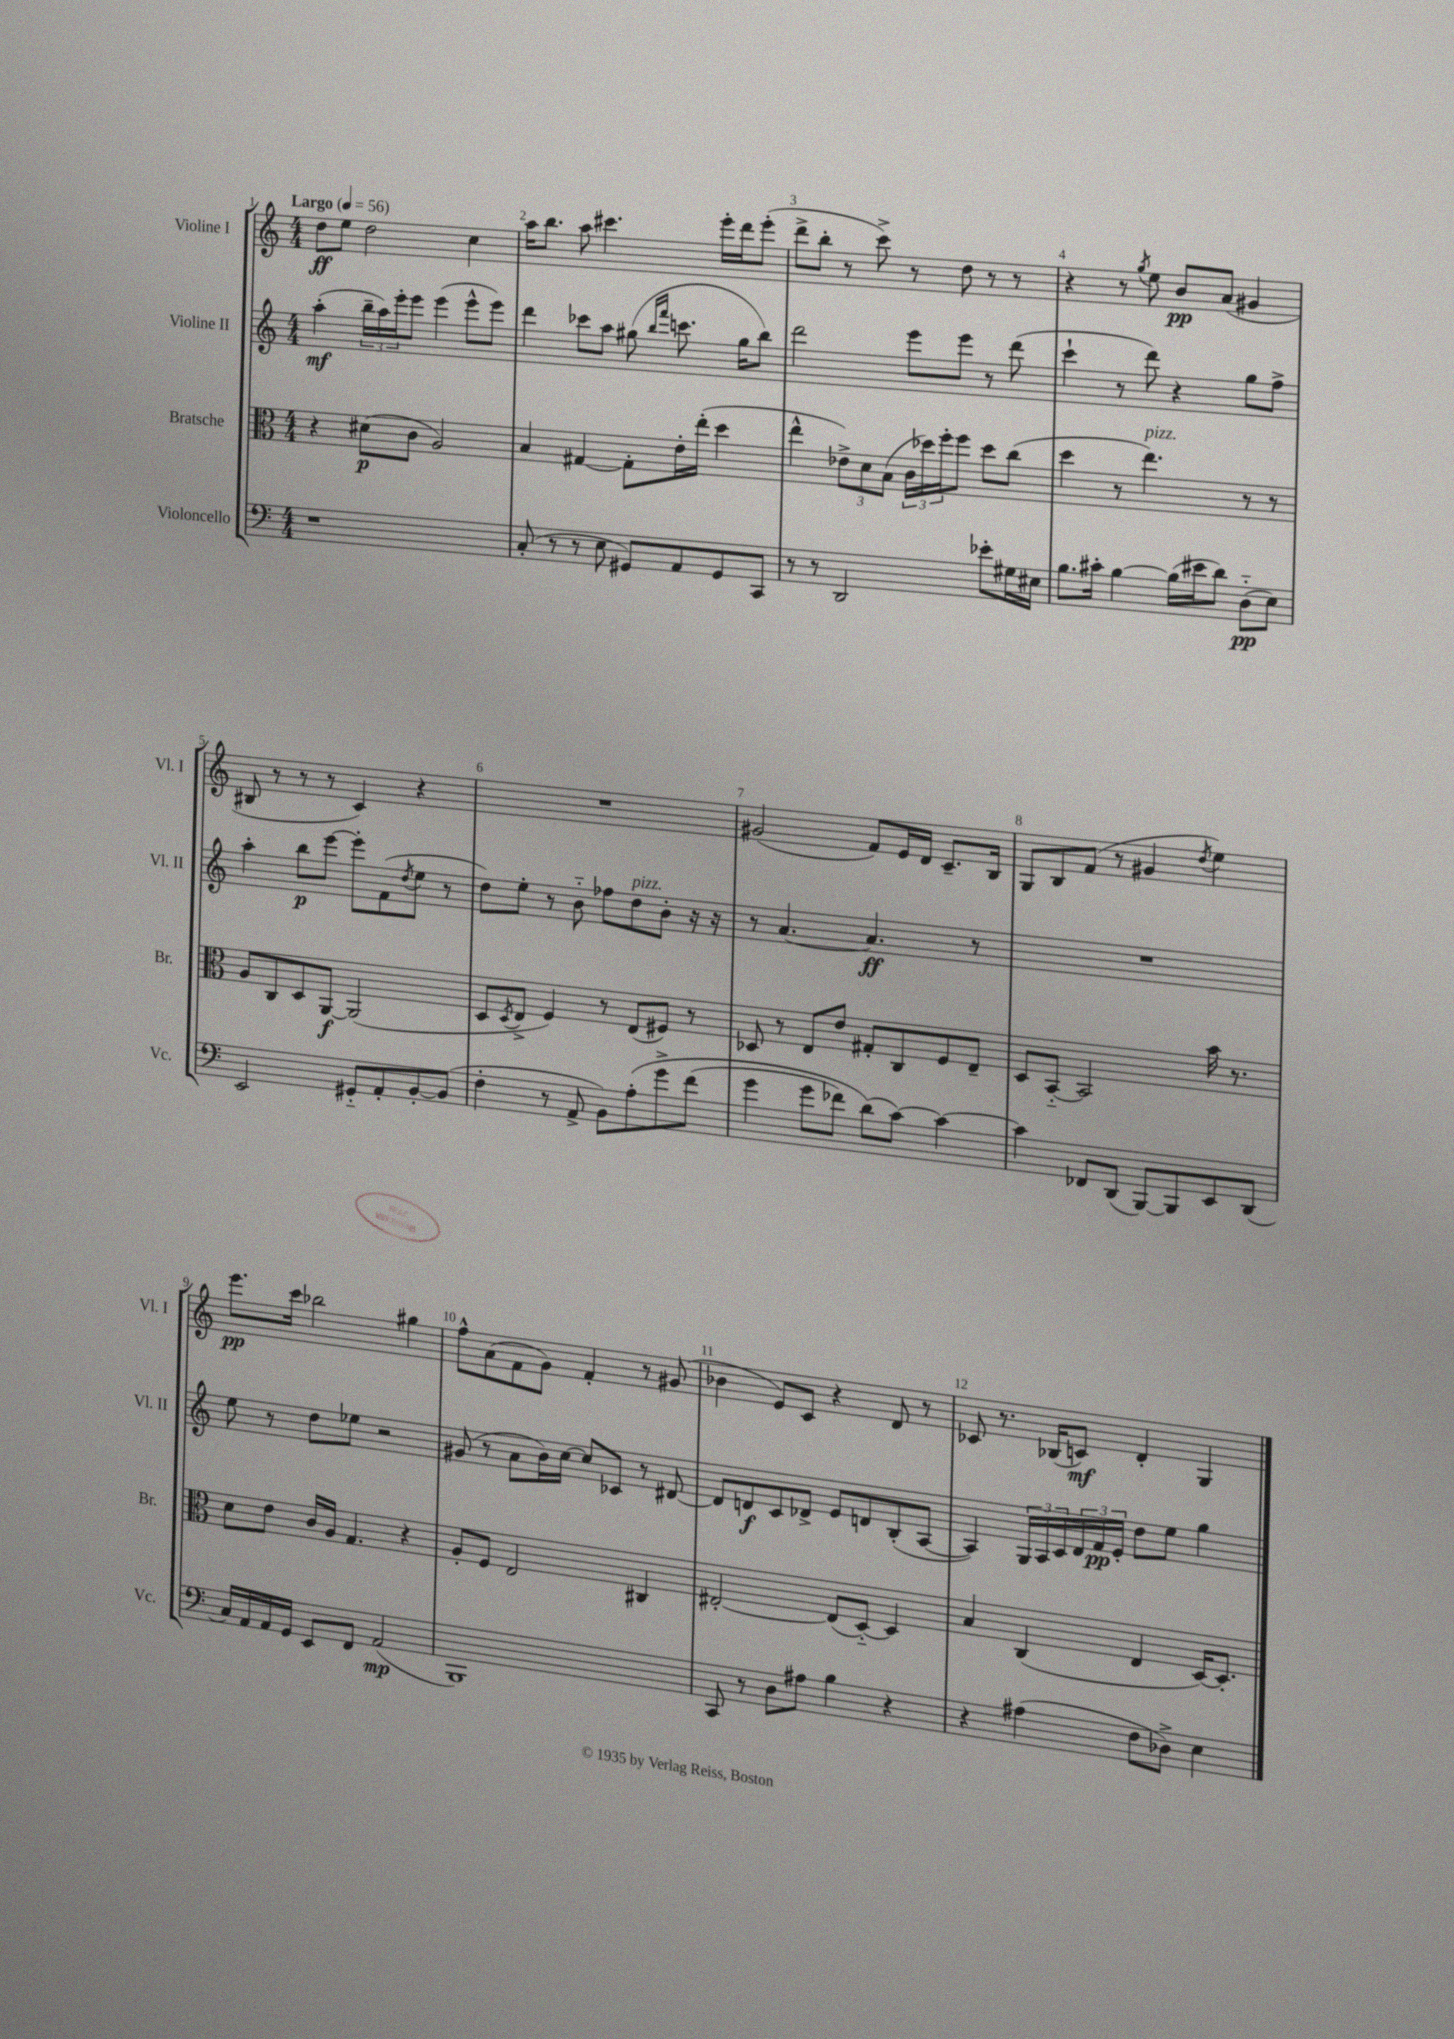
<<
\new StaffGroup <<
\new Staff = "s0" \with { instrumentName = "Violine I" shortInstrumentName = "Vl. I" } {
    \clef treble \key c \major \numericTimeSignature \time 4/4 \tempo "Largo" 4 = 56
    d''8\ff e''8 d''2 c''4 |
    a''16 b''8. a''8 cis'''4. e'''16-. d'''16 e'''8-.( |
    d'''8-> b''8-. r8 c'''8->) r8 d''8 r8 r8 |
    r4 r8 \acciaccatura { g''8 } e''8 b'8\pp a'8( gis'4 |
    bis8 r8 r8 r8 c'4) r4 |
    R1 |
    gis'2( f'8) e'16 d'16 c'8.-- b16 |
    g8 b8 f'8( r8 gis'4 \acciaccatura { d''8 } e''4) |
    e'''8.\pp c'''16 bes''2 gis''4 |
    f''8-^ a'8( f'8 g'8) f'4-. r8 gis'8( |
    bes'4 e'8) c'8 r4 d'8 r8 |
    ces'8 r8. bes16( c'8\mf) d'4-. g4 \bar "|." |
}
\new Staff = "s1" \with { instrumentName = "Violine II" shortInstrumentName = "Vl. II" } {
    \clef treble \key c \major \numericTimeSignature \time 4/4
    a''4-.\mf( \tuplet 3/2 { b''16-- a''16) e'''16-. } e'''8 e'''4( e'''8-^ e'''8) |
    d'''4 ces'''8 a''8 gis''8( \grace { b''16 f'''16 } c'''8. gis''16 b''8) |
    d'''2 e'''8 e'''8 r8 d'''8( |
    c'''4-! r8 d'''8) r4 g''8 f''8-> |
    a''4-. b''8\p e'''8~ e'''8-. f'8( \acciaccatura { d''8 } e''8 r8 |
    d''8) e''8-. r8 b'8-_ fes''8 d''8^\markup { \italic "pizz." } b'8-. r16 r16 |
    r8 a'4.~ a'4.\ff r8 |
    R1 |
    e''8 r8 d''8 ees''8 r2 |
    gis'8( r8 a'8 b'16) c''16~ c''8 ces'8 r8 dis'8~ |
    dis'8 d'8\f c'8 des'8-> e'8 d'8 b8-.( a8~ |
    a4) \tuplet 3/2 { g16 a16 c'16 } \tuplet 3/2 { d'16 f'16\pp e'16-. } d''8 e''8 g''4 \bar "|." |
}
\new Staff = "s2" \with { instrumentName = "Bratsche" shortInstrumentName = "Br." } {
    \clef alto \key c \major \numericTimeSignature \time 4/4
    r4 dis'8\p( c'8 a2) |
    b4 gis4~ gis8-. e'16-. e''16-.( d''4 |
    e''4-^ \tuplet 3/2 { ees'8->) d'8 b8( } \tuplet 3/2 { c'16 des''16) f''16-. } f''8 des''8 c''8( |
    d''4 r8 e''4.^\markup { \italic "pizz." }) r8 r8 |
    a8 c8 d8 a,8~\f a,2( |
    d8 \acciaccatura { d8 } e8-> f4) r8 e8( fis8) r8 |
    des8 r8 e8 e'8 gis8-. c8 f8 e8-- |
    d8 b,8~-_ b,2 b'16 r8. |
    d'8 e'8 c'16 a16 g4. r4 |
    a8-. f8 e2 cis4 |
    eis2~-. eis8( d8~-_) d4 |
    b4 c4( e4 d16~) d8.-. \bar "|." |
}
\new Staff = "s3" \with { instrumentName = "Violoncello" shortInstrumentName = "Vc." } {
    \clef bass \key c \major \numericTimeSignature \time 4/4
    r1 |
    c8-.( r8 r8 e8 gis,8) a,8 gis,8 c,8 |
    r8 r8 d,2 ees'8-. gis16 eis16 |
    b8. cis'16-. b4~ b16( eis'16 d'8) d8-_\pp( e8) |
    e,2 gis,8-_ a,8-. b,8~-. b,8( |
    f4-. r8 a,8-> b,8) a8-.\( g'8-> f'8( |
    g'4 g'8 fes'8) d'8(\) c'8~) c'4~ |
    c'4 fes,8 d,8( b,,8~) b,,8 e,8 d,8( |
    c16) a,16 a,16 g,16 e,8 f,8 a,2\mp( |
    b,,1) |
    c,8 r8 d8 ais8 b4 r4 |
    r4 ais4( f8 des8->) e4 \bar "|." |
}
>>
>>
\layout { \context { \Score \override BarNumber.break-visibility = ##(#f #t #t) barNumberVisibility = #all-bar-numbers-visible } }
